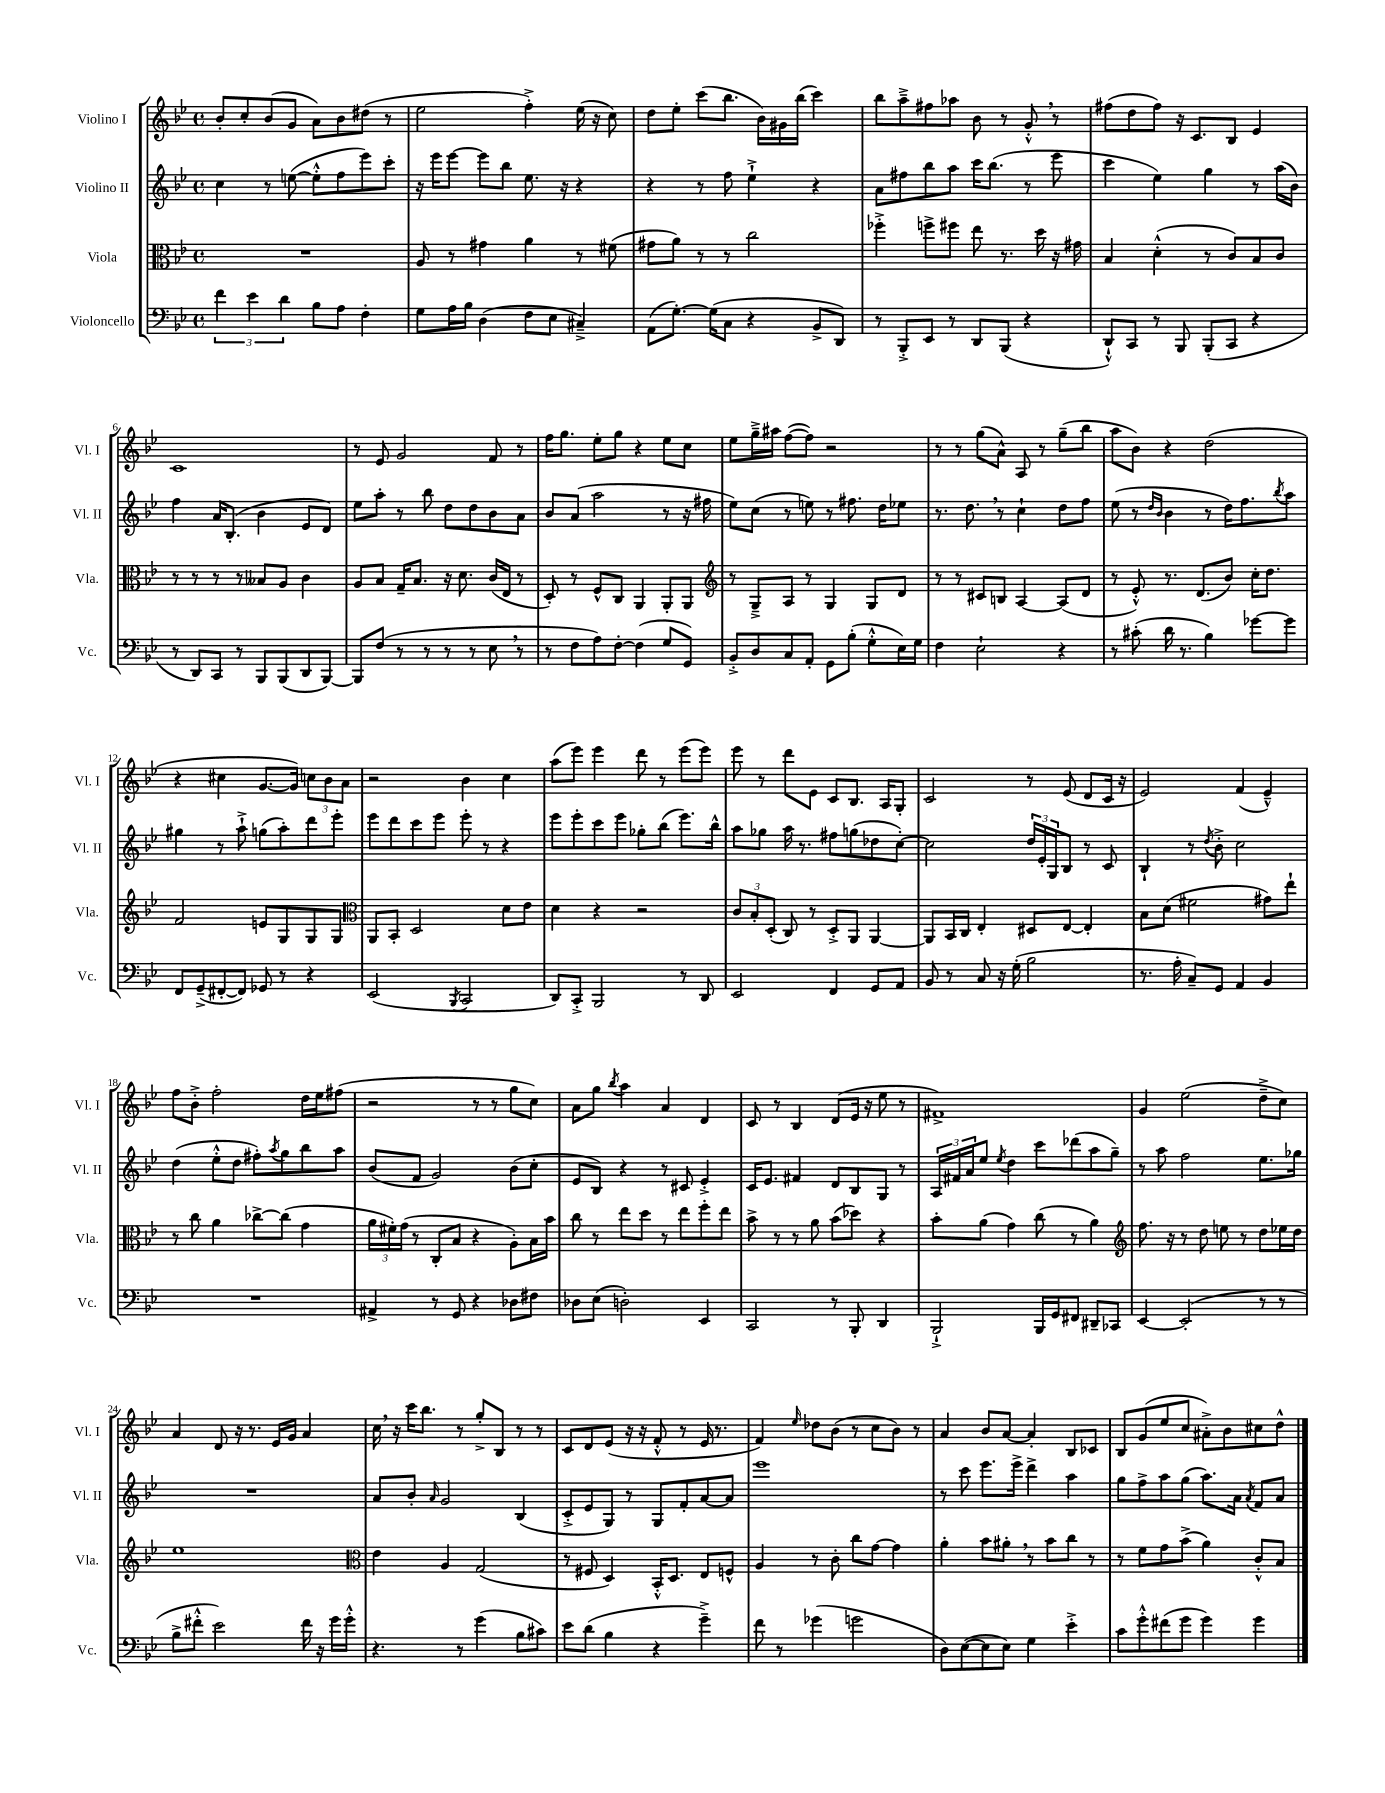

**kern	**kern	**kern	**kern
*part4	*part3	*part2	*part1
*staff4	*staff3	*staff2	*staff1
*I"Violoncello	*I"Viola	*I"Violino II	*I"Violino I
*I'Vc.	*I'Vla.	*I'Vl. II	*I'Vl. I
*clefF4	*clefC3	*clefG2	*clefG2
*k[b-e-]	*k[b-e-]	*k[b-e-]	*k[b-e-]
*M4/4	*M4/4	*M4/4	*M4/4
*met(c)	*met(c)	*met(c)	*met(c)
=1	=1	=1	=1
6f\	1r	4cc\	8b-'/L
.	.	.	8cc'/
6e-\	.	.	.
.	.	8r	(8b-/
6d\	.	.	.
.	.	([8een\	8g/J
8B-\L	.	8ee'^^\L]	8a\L)
8A\J	.	8ff\	8b-\
4F'\	.	8eee-\)	(8dd#X\J
.	.	8ccc'\J	8r
=2	=2	=2	=2
8G\L	8A/	16r	2ee-\
.	.	16eee-\KL	.
16A\L	8r	[8eee-\J	.
16B-\JJ	.	.	.
(4D\	4g#X\	8eee-\L]	.
.	.	8bb-\J	.
8F\L	4a\	8.ee-\	4ff'^\)
8E-\J	.	.	.
.	.	16r	.
4C#X~^/)	8r	4r	(16ee-\
.	.	.	16r
.	(8f#X\	.	8cc\)
=3	=3	=3	=3
(8AA\L	8g#X\L	4r	8dd\L
[8.G'\J)	8a\J)	.	8ee-'\J
.	8r	8r	(8ccc\L
(16G\KL]	.	.	.
8C\J	8r	8ff\	8.bb-\J
4r	2cc\	4ee-`^\	.
.	.	.	16b-\LL)
.	.	.	16g#X\
.	.	.	(16bb-\JJ
8BB-^/L	.	4r	4ccc\)
8DD/J)	.	.	.
=4	=4	=4	=4
8r	4ff-X'^\	8a\L	8bb-\L
8BBB-'^/L	.	8ff#X\	8aa~^\
8EE-/J	8ffn^\L	8bb-\	8ff#X\
8r	8ff#X\J	8aa\J	8aa-X\J
8DD/L	8ee-\	16ccc\KL	8b-\
.	.	(8.bb-\J	.
(8BBB-/J	8.r	.	8r
4r	.	8r	8g'^^,/
.	16dd\	.	.
.	16r	8eee-\	8r
.	16g#X\	.	.
=5	=5	=5	=5
8DD`^^/L)	4B-/	4ccc\	(8ff#X\L
8CC/J	.	.	8dd\
8r	(4d'^^\	4ee-\)	8ff#\J)
8BBB-/	.	.	16r
.	.	.	8.c/L
(8BBB-'/L	8r	4gg\	.
8CC/J	8c/L)	.	8B-/J
4r	8B-/	8r	4e-/
.	8c/J	(16aa\LL	.
.	.	16b-\JJ)	.
!!LO:LB:g=z
=6	=6	=6	=6
8r	8r	4ff\	1c
8DD/L)	8r	.	.
8CC/J	8r	16a/KL	.
.	.	(8.B-'/J	.
8r	8r	.	.
8BBB-/L	8B--X/L	4b-\	.
(8BBB-/	8A/J	.	.
8DD/	4c\	8e-/L	.
[8BBB-/J)	.	8d/J)	.
=7	=7	=7	=7
8BBB-/L]	8A/L	8ee-\L	8r
(8F/J	8B-/J	8aa'\J	8e-/
8r	16G~/KL	8r	2g/
.	8.B-/J	.	.
8r	.	8bb-\	.
8r	16r	8dd\L	.
.	8.d\	.	.
8r	.	8dd\	.
8E-,\	(16c/LL	8b-\	8f/
.	16E-/JJ	.	.
8r	8r	8a\J	8r
=8	=8	=8	=8
8r	8D'/)	8b-/L	16ff\KL
.	.	.	8.gg\J
8F\L	8r	(8a/J	.
8A\)	8F^^/L	2aa\	8ee-'\L
[8F'\J	8C/J	.	8gg\J
(4F\]	4AA/	.	4r
8G/L	8AA'/L	8r	8ee-\L
8GG/J)	8AA/J	16r	8cc\J
.	.	16ff#X\	.
=9	=9	=9	=9
*	*clefG2	*	*
8BB-'^/L	8r	8ee-\L)	8ee-\L
8D/	8G~^/L	(8cc\J	16gg~^\L
.	.	.	16aa#X\JJ
8C/	8A/J	8r	([8ff\L
8AA'/J	8r	8een\)	8ff\J])
8GG\L	4G/	8r	2r
(8B-'\J	.	8.ff#X\	.
8G'^^\L	8G/L	.	.
.	.	16dd\KL	.
16E-\L)	8d/J	8ee-X\J	.
16G\JJ	.	.	.
=10	=10	=10	=10
4F\	8r	8.r	8r
.	8r	.	8r
.	.	8.dd,\	.
2E-`\	8c#X/L	.	(8gg\L
.	8Bn/J	8r	8a^^\J)
.	[4A/	4cc`\	8A/
.	.	.	8r
4r	(8A/L]	8dd\L	(8gg~\L
.	8d/J	8ff\J	8bb-\J
=11	=11	=11	=11
8r	8r	(8ee-\	8aa\L
(8c#X'\	8e-'^^/)	8r	8b-\J)
.	.	16qqdd/LL	.
.	.	16qqb-/JJ	.
16d\	8.r	4b-\	4r
8.r	.	.	.
.	(8.d/L	.	.
4B-\)	.	8r	(2dd\
.	8b-/J)	16dd\KL)	.
.	.	8.ff\	.
[8g-X\L	16cc'\KL	.	.
.	8.dd\J	.	.
.	.	8qbb-/	.
8g-\J]	.	8aa\J	.
!!LO:LB:g=z
=12	=12	=12	=12
8FF/L	2f/	4gg#X\	4r
(8GG~^/	.	.	.
[8FF#X'/	.	8r	4cc#X\
8FF#/J])	.	8aa`^\	.
8GG-X/	8en/L	(8ggn\L	[8.g/L
8r	8G/	8aa'\)	.
.	.	.	16g/Jk])
4r	8G/	8ddd\	12ccn\L
.	.	.	12b-\
.	8G/J	8eee-'\J	.
.	.	.	12a\J
=13	=13	=13	=13
*	*clefC3	*	*
(2EE-/	8AA/L	8eee-\L	2r
.	8BB-'/J	8ddd\	.
.	2D/	8ccc\	.
.	.	8eee-\J	.
8qBBB-/	.	.	.
2CC/	.	8eee-'\	4b-\
.	.	8r	.
.	8d\L	4r	4cc\
.	8e-\J	.	.
=14	=14	=14	=14
8DD/L)	4d\	8eee-\L	(8aa\L
8CC'^/J	.	8eee-'\	8eee-\J)
2BBB-/	4r	8ccc\	4eee-\
.	.	8eee-\J	.
.	2r	8gg-X'\L	8ddd\
.	.	(8bb-\J	8r
8r	.	8.eee-\L)	(8eee-\L
8DD/	.	.	8eee-\J)
.	.	16bb-^^\Jk	.
=15	=15	=15	=15
2EE-/	12c/L	8aa\L	8eee-\
.	12B-'/	.	.
.	.	8gg-X\J	8r
.	(12D'/J	.	.
.	8C/)	16aa\	8ddd\L
.	.	8.r	.
.	8r	.	8e-\J
4FF/	8D'^/L	8ff#X\L	8c/L
.	8AA/J	(8ggn\	8.B-/J
8GG/L	[4AA/	8dd-X\	.
.	.	.	16A/KL
8AA/J	.	[8cc'\J)	8G'/J
=16	=16	=16	=16
8BB-/	8AA/L]	2cc\]	2c/
8r	16BB-/L	.	.
.	16C/JJ	.	.
8C/	4E-'/	.	.
16r	.	.	.
(16G'\	.	.	.
2B-\	8D#X/L	24dd/LL	8r
.	.	24e-'/	.
.	.	24G/J	.
.	[8E-/J	8B-/J	(8e-/
.	4E-'/]	8r	8d/L
.	.	8c/	16c/Jk
.	.	.	16r
=17	=17	=17	=17
8.r	8B-\L	4B-`/	2e-/)
.	(8d\J	.	.
16A'\	.	.	.
8C~/L)	2f#X\	8r	.
.	.	8qdd/	.
8GG/J	.	8b-'^\	.
4AA/	.	2cc\	(4f/
4BB-/	8g#X\L)	.	4e-~^^/)
.	8ee-`\J	.	.
!!LO:LB:g=z
=18	=18	=18	=18
1r	8r	(4dd\	8ff\L
.	8cc\	.	8b-'^\J
.	4a\	8ee-'^^\L	2ff'\
.	.	8dd\J	.
.	[8cc-X^\L	8ff#X'\L)	.
.	.	8qaa/	.
.	(8cc-\J]	8gg\	.
.	4g\	8bb-\	16dd\LL
.	.	.	16ee-\J
.	.	8aa\J	(8ff#X\J
=19	=19	=19	=19
4AA#X^/	24a\LL	(8b-/L	2r
.	24f#X'\)	.	.
.	(24g\JJ	.	.
.	8r	8f/J	.
8r	8C'/L	2g/)	.
8GG/	8B-/J	.	.
4r	4r	.	8r
.	.	.	8r
8D-X\L	8A'\L)	(8b-\L	8gg\L
8F#X\J	16B-\L	8cc'\J	8cc\J)
.	16b-\JJ	.	.
=20	=20	=20	=20
8D-X\L	8cc\	8e-/L	8a\L
(8E-\J	8r	8B-/J)	8gg\J
.	.	.	8qbb-/
2Dn'\)	8ee-\L	4r	4aa\
.	8dd\J	.	.
.	8r	8r	4a/
.	8ee-\L	8c#X/	.
4EE-/	8ff'\	4e-'^/	4d/
.	8ee-\J	.	.
=21	=21	=21	=21
2CC/	8b-^\	16c/KL	8c/
.	.	8.e-/J	.
.	8r	.	8r
.	8r	4f#X/	4B-/
.	8a\	.	.
8r	(8b-\L	8d/L	(8d/L
8BBB-'/	8dd-X\J)	8B-/	16e-/Jk
.	.	.	16r
4DD/	4r	8G/J	8ee-\
.	.	8r	8r
=22	=22	=22	=22
2BBB-`^/	8b-'\L	24A/LL	1f#X^)
.	.	24f#X/	.
.	.	24a/J	.
.	(8a\J	8ee-/J	.
.	.	8qee-/	.
.	4g\)	4dd\	.
16BBB-/LL	(8cc\	8ccc\L	.
16GG/J	.	.	.
8FF#X/J	8r	(8ddd-X\	.
8DD#X~/L	4a\)	8aa\	.
8CC-X/J	.	8gg~\J)	.
=23	=23	=23	=23
*	*clefG2	*	*
[4EE-/	8.ff\	8r	4g/
.	.	8aa\	.
.	16r	.	.
(2EE-'/]	8r	2ff\	(2ee-\
.	8dd\	.	.
.	8een\	.	.
.	8r	.	.
8r	8dd\L	8.ee-\L	8dd~^\L
8r	16ee-X\L	.	8cc\J)
.	16dd\JJ	16gg-X\Jk	.
!!LO:LB:g=z
=24	=24	=24	=24
8B-^\L	1ee-	1r	4a/
8f#X'^^\J	.	.	.
2e-\)	.	.	8d/
.	.	.	16r
.	.	.	8.r
.	.	.	16e-/LL
.	.	.	16g/JJ
16f#\	.	.	4a/
16r	.	.	.
16g\LL	.	.	.
16g'^^\JJ	.	.	.
=25	=25	=25	=25
*	*clefC3	*	*
4.r	4e-\	8a/L	16cc,\
.	.	.	16r
.	.	8b-'/J	16ccc\KL
.	.	.	8.bb-\J
.	.	16qqa/	.
.	4A/	2g/	.
8r	.	.	8r
(4g\	(2G/	.	8gg'^/L
.	.	.	8B-/J
8B-\L	.	(4B-/	8r
8c#X\J)	.	.	8r
=26	=26	=26	=26
8e-\L	8r	8c'^/L	8c/L
(8d\J	8F#X/	8e-/	8d/
4B-\	4D/)	8G/J)	(8e-/J
.	.	8r	16r
.	.	.	16r
4r	16BB-'^^/KL	8G/L	8f'^^/
.	8.D/J	.	.
.	.	8f'/	8r
4g~^\)	8E-/L	[8a/	16e-/
.	.	.	8.r
.	8Fn^^/J	8a/J]	.
=27	=27	=27	=27
8f\	4A/	1eee-	4f/)
8r	.	.	.
.	.	.	16qqee-/
(4g-X\	8r	.	8dd-X\L
.	8c'\	.	(8b-\J
2gn\	8cc\L	.	8r
.	[8g\J	.	8cc\L
.	4g\]	.	8b-\J)
.	.	.	8r
=28	=28	=28	=28
8D\L)	4a'\	8r	4a/
([8E-\	.	8ccc\	.
8E-\]	8b-\L	8.eee-\L	8b-/L
8E-\J)	8a#X',\J	.	[8a/J
.	.	16eee-^\Jk	.
4G\	8r	4ddd^\	4a'/]
.	8b-\L	.	.
4e-'^\	8cc\J	4aa\	8B-/L
.	8r	.	8c-X/J
=29	=29	=29	=29
8c\L	8r	8gg\L	8B-/L
8g'^^\	8f\L	8ff^\	(8g/
(8f#X\	8g\	8aa\	8ee-/
8g\J	(8b-^\J	(8gg\J	8cc/J
4g\)	4a\)	8.aa\L)	8a#X'^\L)
.	.	.	8b-\
.	.	16a\Jk	.
.	.	8qa/	.
4g\	8c'^^/L	8f/L	8cc#X\
.	8B-/J	8a/J	8dd^^\J
==	==	==	==
*-	*-	*-	*-
